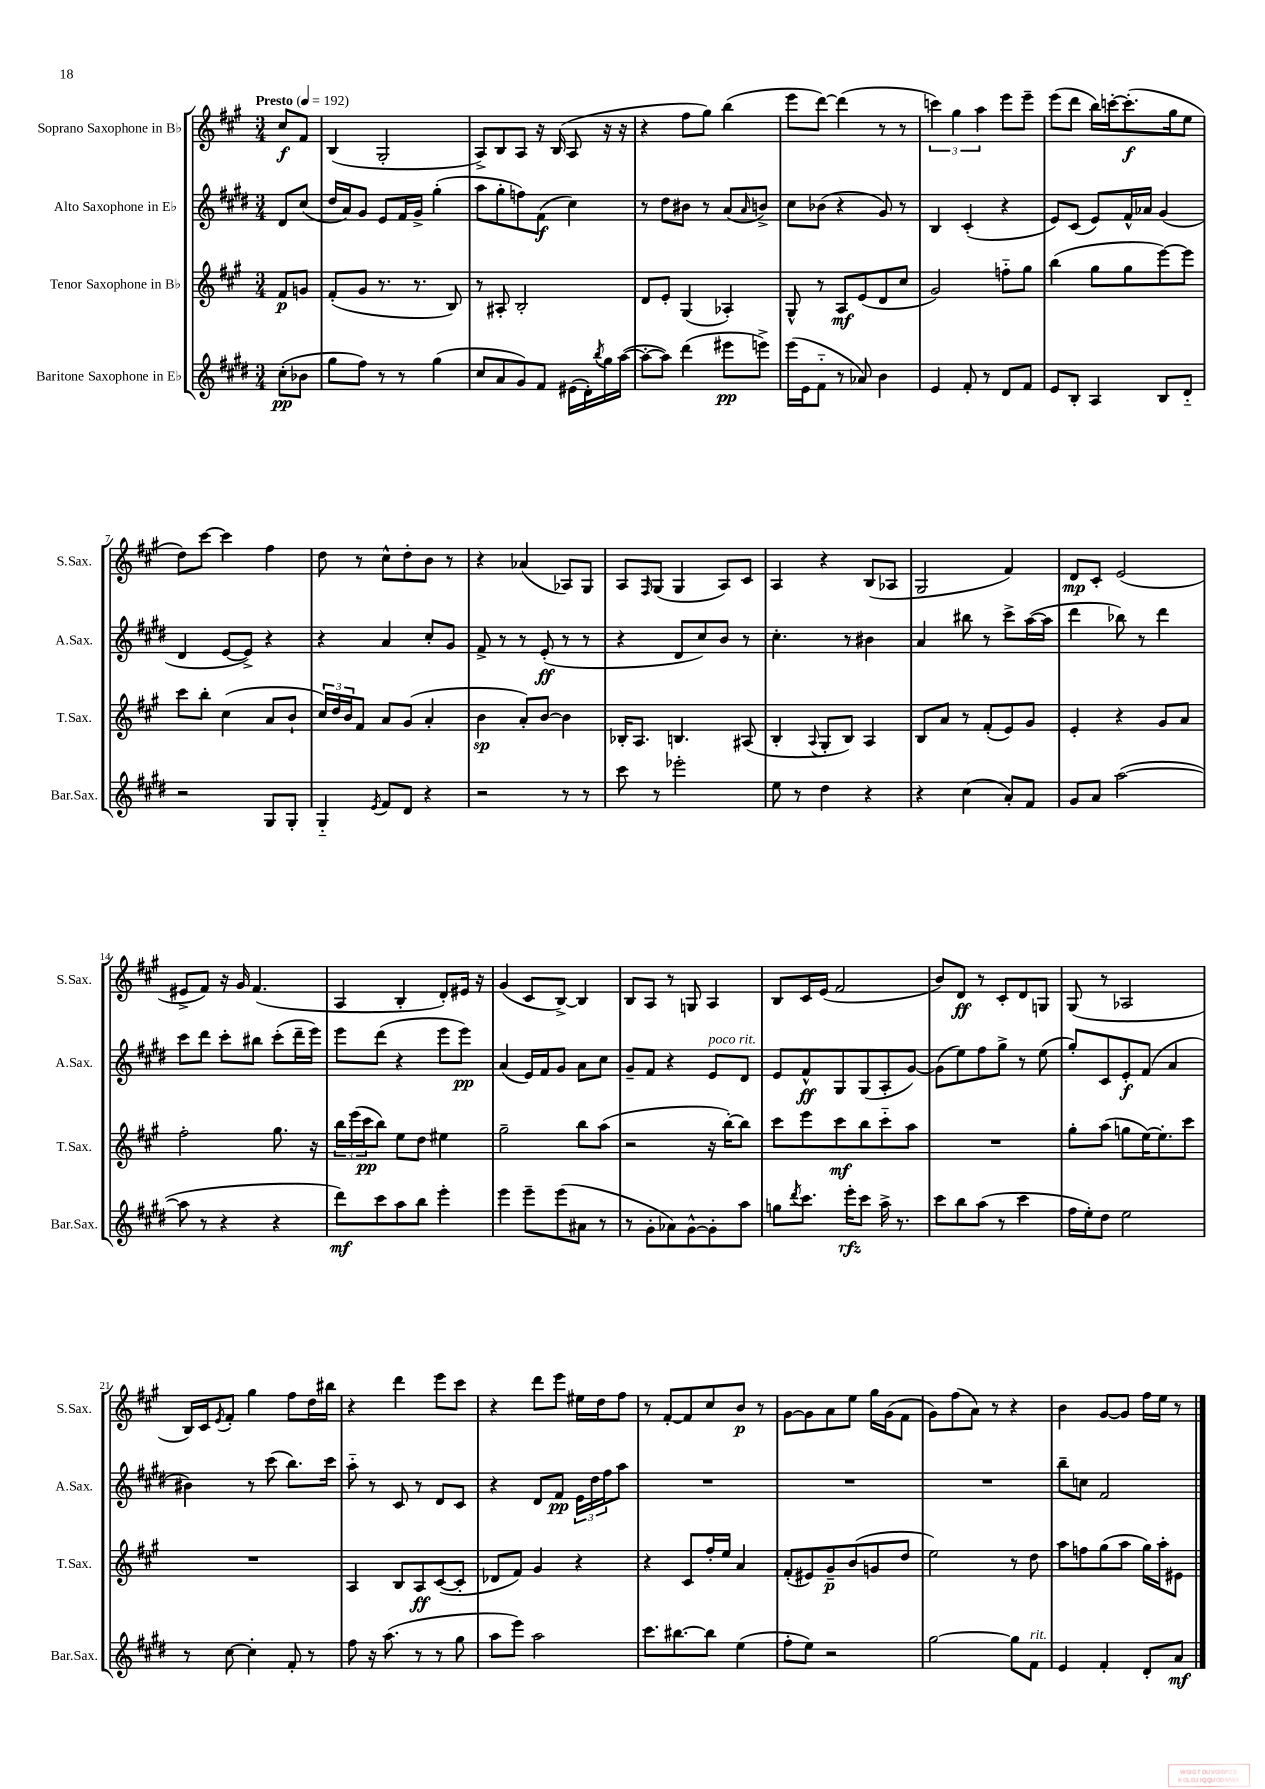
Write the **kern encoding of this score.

**kern	**dynam	**kern	**dynam	**kern	**dynam	**kern	**dynam
*part4	*part4	*part3	*part3	*part2	*part2	*part1	*part1
*staff4	*staff4	*staff3	*staff3	*staff2	*staff2	*staff1	*staff1
*I"Baritone Saxophone in E♭	*	*I"Tenor Saxophone in B♭	*	*I"Alto Saxophone in E♭	*	*I"Soprano Saxophone in B♭	*
*I'Bar.Sax.	*	*I'T.Sax.	*	*I'A.Sax.	*	*I'S.Sax.	*
*clefG2	*	*clefG2	*	*clefG2	*	*clefG2	*
*k[f#c#g#d#]	*	*k[f#c#g#]	*	*k[f#c#g#d#]	*	*k[f#c#g#]	*
*M3/4	*	*M3/4	*	*M3/4	*	*M3/4	*
*MM192	*	*MM192	*	*MM192	*	*MM192	*
=	=	=	=	=	=	=	=
!	!	!	!	!	!	!LO:TX:a:B:t=Presto	!
(8cc#'\L	pp	8f#/L	p	8d#/L	.	8cc#/L	f
8b-X\J	.	8gn/J	.	(8cc#/J	.	8f#/J	.
=1	=1	=1	=1	=1	=1	=1	=1
8gg#\L	.	(8f#'/L	.	16dd#/LL	.	(4B/	.
.	.	.	.	16a/J)	.	.	.
8ff#\J)	.	8g#/J	.	8g#/J	.	.	.
8r	.	8.r	.	8e/L	.	2G#'/	.
8r	.	.	.	16f#/L	.	.	.
.	.	8.r	.	16g#^/JJ	.	.	.
(4gg#\	.	.	.	(4gg#'\	.	.	.
.	.	8B/)	.	.	.	.	.
=2	=2	=2	=2	=2	=2	=2	=2
8cc#/L	.	8r	.	8aa\L	.	8A^/L)	.
8a/	.	8A#X'/	.	8gg#'\	.	8B/	.
8g#/)	.	2B'/	.	8ffn\)	.	8A/J	.
8f#/J	.	.	.	(8f#\J	f	16r	.
.	.	.	.	.	.	(16B/	.
(16e#X\LL	.	.	.	4cc#\)	.	8A/	.
16d#'\)	.	.	.	.	.	.	.
8qbb/	.	.	.	.	.	.	.
16gg#\	.	.	.	.	.	16r	.
([16aa\JJ	.	.	.	.	.	16r	.
=3	=3	=3	=3	=3	=3	=3	=3
8aa'\L_	.	8d/L	.	8r	.	4r	.
8aa\J])	.	8e'/J	.	8dd#\L	.	.	.
(4ddd#\	.	(4G#/	.	8b#X\J	.	8ff#\L	.
.	.	.	.	8r	.	8gg#\J)	.
8eee#X\L	pp	4A-X'/)	.	(8a/L	.	(4bb\	.
.	.	.	.	16qqa/	.	.	.
8eeen^\J)	.	.	.	8bn^/J)	.	.	.
=4	=4	=4	=4	=4	=4	=4	=4
(16eee\LL	.	8G#^^/	.	8cc#\L	.	8eee\L	.
16e\J	.	.	.	.	.	.	.
8f#\J	.	8r	.	(8b-X\J	.	[8ddd\J)	.
8r	.	8A/L	mf	4r	.	(4ddd\]	.
8a-X/)	.	(8e/	.	.	.	.	.
4b\	.	8d/	.	8g#/)	.	8r	.
.	.	8cc#/J	.	8r	.	8r	.
=5	=5	=5	=5	=5	=5	=5	=5
4e/	.	2g#/)	.	4B/	.	6cccn\)	.
.	.	.	.	.	.	6gg#\	.
8f#'/	.	.	.	(4c#'/	.	.	.
.	.	.	.	.	.	6aa\	.
8r	.	.	.	.	.	.	.
8d#/L	.	8ffn\L	.	4r	.	8eee\L	.
8f#/J	.	8gg#\J	.	.	.	8eee~\J	.
=6	=6	=6	=6	=6	=6	=6	=6
8e/L	.	(4bb\	.	8e/L)	.	(8eee\L	.
8B'/J	.	.	.	(8c#/J	.	8ddd\J	.
4A/	.	8gg#\L	.	8e/L)	.	16bb\LL)	.
.	.	.	.	.	.	[16cccn'\J	.
.	.	8gg#\	.	16f#^^/L	.	(8.ccc'\]	f
.	.	.	.	16a-X/JJ	.	.	.
8B/L	.	[8eee\)	.	(4g#/	.	.	.
.	.	.	.	.	.	16gg#\k	.
8d#/J	.	8eee\J]	.	.	.	8ee\J	.
!!LO:LB:g=z
=7	=7	=7	=7	=7	=7	=7	=7
2r	.	8ccc#\L	.	4d#/	.	8dd\L)	.
.	.	8bb'\J	.	.	.	[8ccc#\J	.
.	.	(4cc#\	.	[8e/L	.	4ccc#\]	.
.	.	.	.	8e^/J])	.	.	.
8G#/L	.	8a/L	.	4r	.	4ff#\	.
8G#'/J	.	8b`/J	.	.	.	.	.
=8	=8	=8	=8	=8	=8	=8	=8
4G#/	.	24cc#/LL)	.	4r	.	8dd\	.
.	.	24dd/	.	.	.	.	.
.	.	24b/J	.	.	.	.	.
.	.	8f#/J	.	.	.	8r	.
8qe/	.	.	.	.	.	.	.
8f#/L	.	8a/L	.	4a/	.	8cc#^^\L	.
8d#/J	.	(8g#/J	.	.	.	8dd'\	.
4r	.	4a'/	.	8cc#'/L	.	8b\J	.
.	.	.	.	8g#/J	.	8r	.
=9	=9	=9	=9	=9	=9	=9	=9
2r	.	4b\	sp	8f#^/	.	4r	.
.	.	.	.	8r	.	.	.
.	.	8a'/L)	.	8r	.	(4a-X/	.
.	.	[8b/J	.	(8e'/	ff	.	.
8r	.	4b\]	.	8r	.	8A-X/L)	.
8r	.	.	.	8r	.	8G#/J	.
=10	=10	=10	=10	=10	=10	=10	=10
8ccc#\	.	16B-X'/KL	.	4r	.	8A/L	.
.	.	8.A/J	.	.	.	.	.
.	.	.	.	.	.	16qqF#/	.
8r	.	.	.	.	.	(8G#/J	.
2eee-X'\	.	4.Bn/	.	8d#/L	.	4G#/	.
.	.	.	.	8cc#/)	.	.	.
.	.	.	.	8b/J	.	8A/L)	.
.	.	(8A#X/	.	8r	.	8c#/J	.
=11	=11	=11	=11	=11	=11	=11	=11
8ee\	.	4B'/	.	4.cc#'\	.	4A/	.
8r	.	.	.	.	.	.	.
.	.	8qqA/	.	.	.	.	.
4dd#\	.	8G#'/L	.	.	.	4r	.
.	.	8B/J)	.	8r	.	.	.
4r	.	4A/	.	4b#X\	.	(8B/L	.
.	.	.	.	.	.	8A-X/J	.
=12	=12	=12	=12	=12	=12	=12	=12
4r	.	8B/L	.	4a/	.	2G#/	.
.	.	8a/J	.	.	.	.	.
(4cc#\	.	8r	.	8bb#X\	.	.	.
.	.	(8f#'/L	.	8r	.	.	.
8a'/L)	.	8e/)	.	8ccc#^\L	.	4f#/)	.
8f#/J	.	8g#/J	.	([16aa\L	.	.	.
.	.	.	.	16aa\JJ]	.	.	.
=13	=13	=13	=13	=13	=13	=13	=13
8g#/L	.	4e'/	.	4ddd#\	.	8d/L	mp
8a/J	.	.	.	.	.	8c#'/J	.
([2aa\	.	4r	.	8bb-X\)	.	(2e/	.
.	.	.	.	8r	.	.	.
.	.	8g#/L	.	4ddd#\	.	.	.
.	.	8a/J	.	.	.	.	.
!!LO:LB:g=z
=14	=14	=14	=14	=14	=14	=14	=14
8aa\]	.	2ff#'\	.	8ccc#\L	.	8e#X^/L	.
8r	.	.	.	8ddd#\J	.	8f#/J)	.
4r	.	.	.	8ccc#'\L	.	16r	.
.	.	.	.	.	.	16g#/	.
.	.	.	.	8bb#X\J	.	(4.f#/	.
4r	.	8.gg#\	.	(8ccc#'\L	.	.	.
.	.	.	.	16ddd#~\L	.	.	.
.	.	16r	.	16eee\JJ)	.	.	.
=15	=15	=15	=15	=15	=15	=15	=15
8ddd#\L)	mf	24bb\LL	.	8eee\L	.	4A/	.
.	.	(24eee\	.	.	.	.	.
.	.	24ccc#\J	pp	.	.	.	.
8ccc#\	.	8bb\J)	.	(8ddd#\J	.	.	.
8aa\	.	8ee\L	.	4r	.	4B'/	.
8bb\J	.	8dd\J	.	.	.	.	.
4eee'\	.	4ee#X\	.	8eee\L	.	8d'/L)	.
.	.	.	.	8eee\J)	pp	16e#X/Jk	.
.	.	.	.	.	.	16r	.
=16	=16	=16	=16	=16	=16	=16	=16
4eee\	.	2gg#~\	.	(4a/	.	(4g#/	.
8eee~\L	.	.	.	16e/LL)	.	8c#/L	.
.	.	.	.	16f#/J	.	.	.
(8eee\	.	.	.	8g#/J	.	[8B^/J)	.
8a#X\J	.	8bb\L	.	8a\L	.	4B/]	.
8r	.	(8aa\J	.	8cc#\J	.	.	.
=17	=17	=17	=17	=17	=17	=17	=17
8r	.	2r	.	8g#~/L	.	8B/L	.
8g#'\L	.	.	.	8f#/J	.	8A/J	.
8a-X\)	.	.	.	4r	.	8r	.
[8g#^^\	.	.	.	.	.	8Gn/	.
!	!	!	!	!LO:TX:a:i:t=poco rit.	!	!	!
8g#'\]	.	16r	.	8e/L	.	4A/	.
.	.	[16bb'\KL)	.	.	.	.	.
8aa\J	.	8bb\J]	.	8d#/J	.	.	.
=18	=18	=18	=18	=18	=18	=18	=18
8ggn\L	.	8ccc#\L	.	8e/L	.	8B/L	.
8qddd#/	.	.	.	.	.	.	.
8.ccc#\J	.	8eee\	.	8f#^^/	ff	16c#/L	.
.	.	.	.	.	.	(16e/JJ	.
.	.	8ccc#\	mf	8G#/	.	2f#/	.
16eee'\KL	rfz	.	.	.	.	.	.
8ccc#\J	.	8bb\	.	(8G#/	.	.	.
16aa^\	.	8ccc#\	.	8A'/	.	.	.
8.r	.	.	.	.	.	.	.
.	.	8aa\J	.	[8g#/J)	.	.	.
=19	=19	=19	=19	=19	=19	=19	=19
8ccc#\L	.	2.r	.	(8g#\L]	.	8b/L)	.
8bb\	.	.	.	8ee\)	.	8d/J	ff
(8aa\J	.	.	.	8ff#\	.	8r	.
8r	.	.	.	8gg#^\J	.	8c#'/L	.
4ccc#\	.	.	.	8r	.	8d/	.
.	.	.	.	(8ee\	.	8Gn/J	.
=20	=20	=20	=20	=20	=20	=20	=20
16ff#\LL	.	8gg#'\L	.	8gg#'/L)	.	(8G#/	.
16ee'\J)	.	.	.	.	.	.	.
8dd#\J	.	(8aa\J	.	8c#/	.	8r	.
2ee\	.	8ggn\L	.	8e'/	f	2A-X/	.
.	.	[16ee\K)	.	(8f#/J	.	.	.
.	.	8.ee'\]	.	.	.	.	.
.	.	.	.	4a/	.	.	.
.	.	8ccc#\J	.	.	.	.	.
!!LO:LB:g=z
=21	=21	=21	=21	=21	=21	=21	=21
8r	.	2.r	.	4b#X\)	.	16B/LL)	.
.	.	.	.	.	.	16c#/J	.
.	.	.	.	.	.	8qe/	.
[8cc#\	.	.	.	.	.	8f#'/J	.
4cc#'\]	.	.	.	8r	.	4gg#\	.
.	.	.	.	(8ccc#\	.	.	.
8f#'/	.	.	.	8.bb\L)	.	8ff#\L	.
8r	.	.	.	.	.	16dd\L	.
.	.	.	.	16ccc#\Jk	.	16bb#X\JJ	.
=22	=22	=22	=22	=22	=22	=22	=22
8ff#\	.	4A/	.	8aa\	.	4r	.
16r	.	.	.	8r	.	.	.
(8.aa\	.	.	.	.	.	.	.
.	.	8B/L	.	8c#/	.	4ddd\	.
8r	.	8A/	ff	8r	.	.	.
8r	.	([8c#/	.	8d#/L	.	8eee\L	.
8gg#\	.	8c#'/J]	.	8c#/J	.	8ccc#\J	.
=23	=23	=23	=23	=23	=23	=23	=23
8aa\L	.	8d-X/L	.	4r	.	4r	.
8eee\J)	.	8f#/J)	.	.	.	.	.
2aa\	.	4g#/	.	8d#/L	.	8ddd\L	.
.	.	.	.	8f#/J	pp	8eee\J	.
.	.	4r	.	24e\LL	.	16ee#X\LL	.
.	.	.	.	24dd#\	.	.	.
.	.	.	.	.	.	16dd\J	.
.	.	.	.	24ff#\J	.	.	.
.	.	.	.	8aa\J	.	8ff#\J	.
=24	=24	=24	=24	=24	=24	=24	=24
8.ccc#\L	.	4r	.	2.r	.	8r	.
.	.	.	.	.	.	[8f#'/L	.
[8.bb#X\	.	.	.	.	.	.	.
.	.	8c#/L	.	.	.	8f#/]	.
8bb#\J]	.	16ff#'/L	.	.	.	8cc#/	.
.	.	16ee/JJ	.	.	.	.	.
(4ee\	.	4a/	.	.	.	8b/J	p
.	.	.	.	.	.	8r	.
=25	=25	=25	=25	=25	=25	=25	=25
8ff#'\L	.	(8f#'/L	.	2.r	.	[8g#\L	.
8ee\J)	.	8e#X/)	.	.	.	8g#\]	.
2r	.	8g#~/	p	.	.	8a\	.
.	.	(8b/	.	.	.	8ee\J	.
.	.	8gn/	.	.	.	16gg#\LL	.
.	.	.	.	.	.	(16g#\J	.
.	.	8dd/J	.	.	.	8f#\J	.
=26	=26	=26	=26	=26	=26	=26	=26
[2gg#\	.	2ee\)	.	2.r	.	8g#\L)	.
.	.	.	.	.	.	(8ff#\	.
.	.	.	.	.	.	8a\J)	.
.	.	.	.	.	.	8r	.
8gg#\L]	.	8r	.	.	.	4r	.
!LO:TX:a:i:t=rit.	!	!	!	!	!	!	!
8f#\J	.	8dd\	.	.	.	.	.
=27	=27	=27	=27	=27	=27	=27	=27
4e/	.	8aa\L	.	8bb~\L	.	4b\	.
.	.	8ffn\	.	8ccn\J	.	.	.
4f#'/	.	(8gg#\	.	2f#/	.	[8g#/L	.
.	.	8aa\J	.	.	.	8g#/J]	.
8d#'/L	.	16gg#\LL)	.	.	.	16ff#\LL	.
.	.	16aa'\J	.	.	.	16ee\JJ	.
8a/J	mf	8e#X\J	.	.	.	8r	.
==	==	==	==	==	==	==	==
*-	*-	*-	*-	*-	*-	*-	*-
